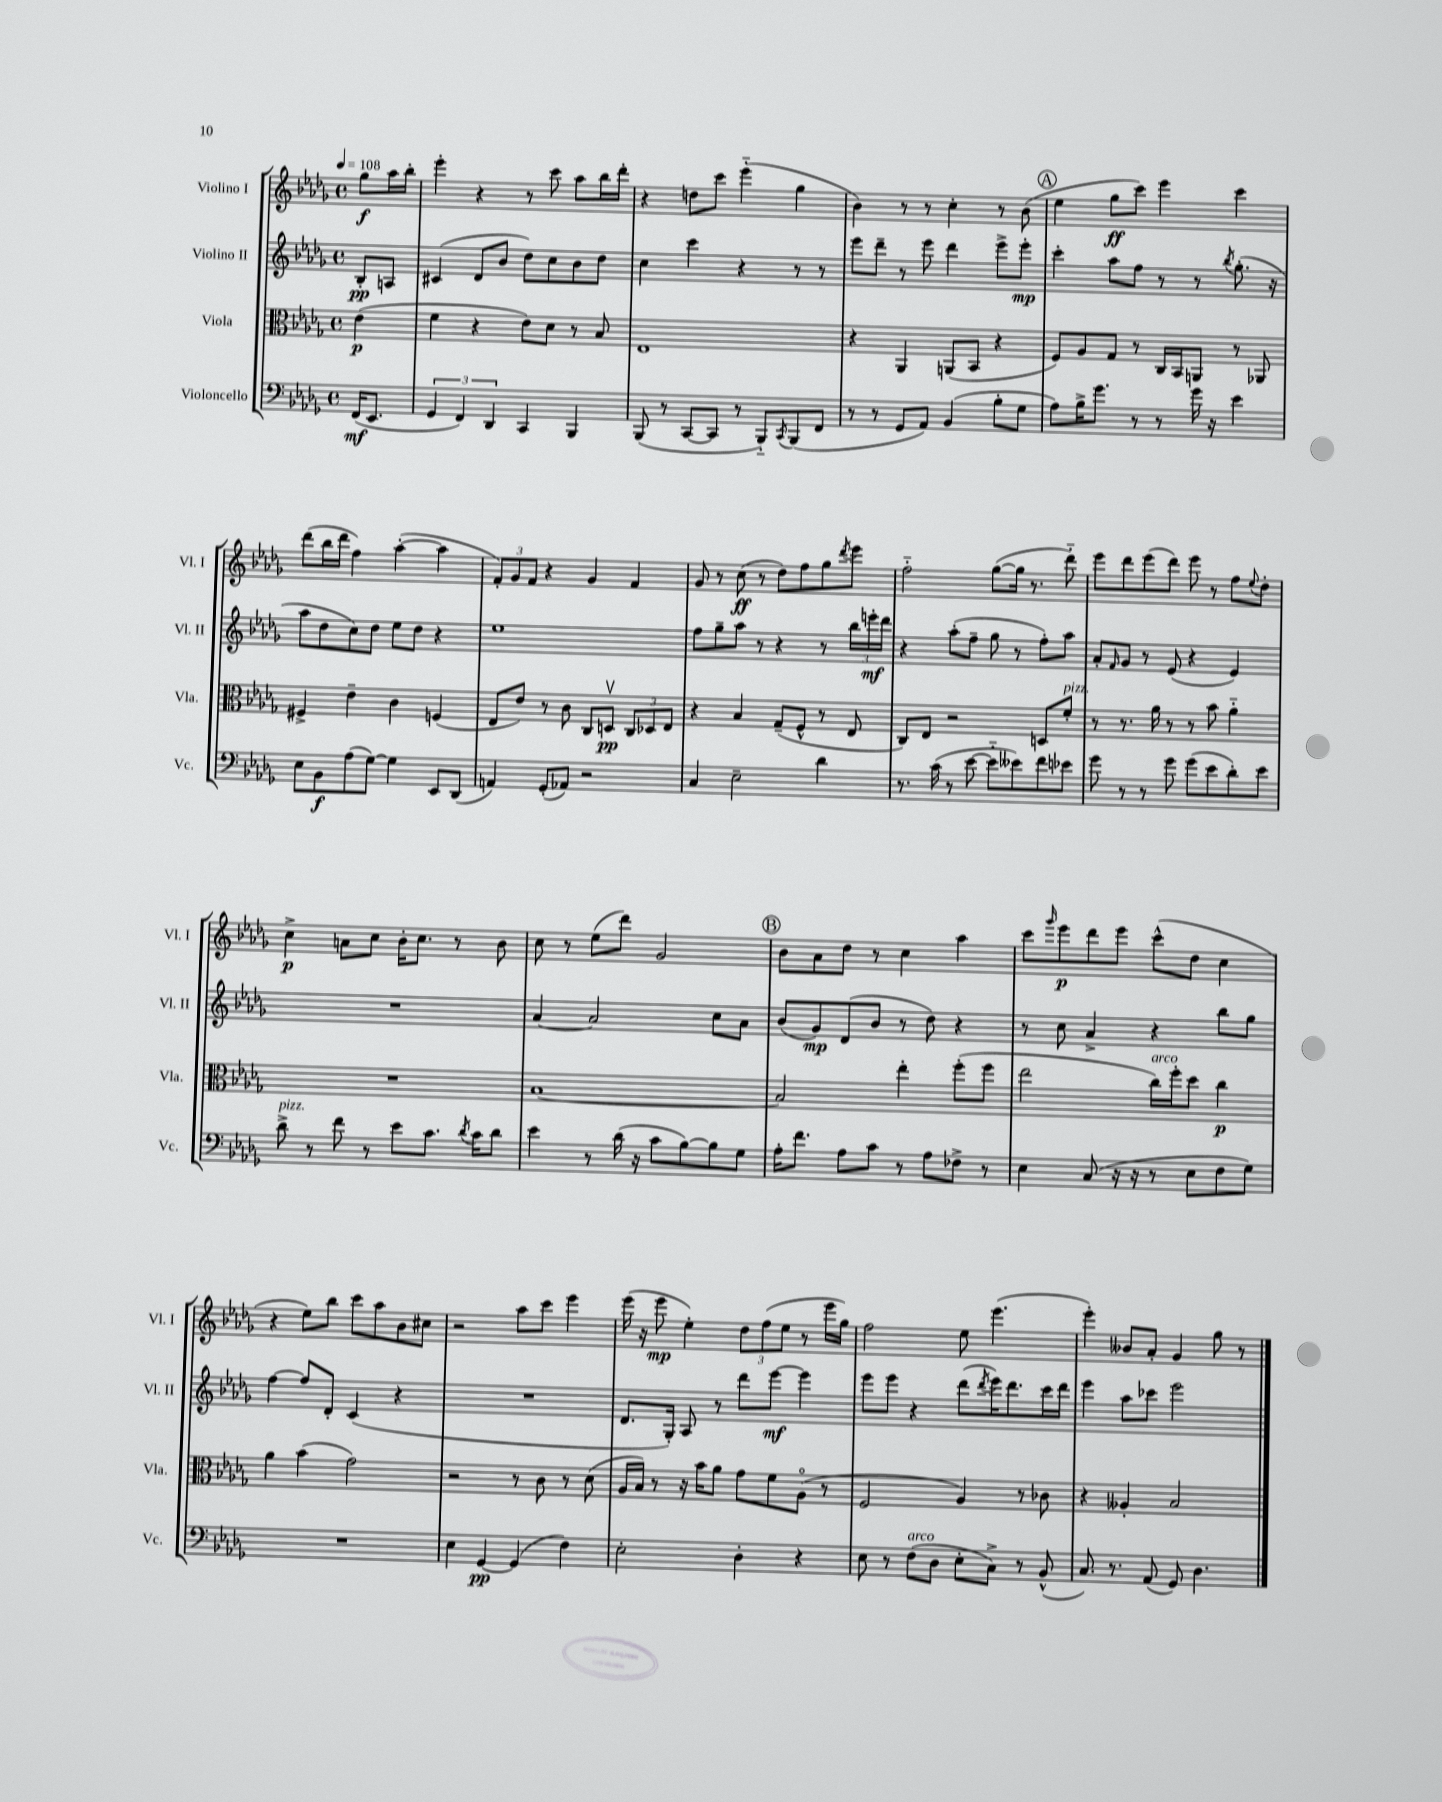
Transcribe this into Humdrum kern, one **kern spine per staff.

**kern	**kern	**kern	**kern
*staff4	*staff3	*staff2	*staff1
*clefF4	*clefC3	*clefG2	*clefG2
*k[b-e-a-d-g-]	*k[b-e-a-d-g-]	*k[b-e-a-d-g-]	*k[b-e-a-d-g-]
*M4/4	*M4/4	*M4/4	*M4/4
*met(c)	*met(c)	*met(c)	*met(c)
*MM108	*MM108	*MM108	*MM108
(16FF	(4e-	8B-'	8gg-
8.EE-	.	.	.
.	.	8A	16aa-
.	.	.	16bb-'
=	=	=	=
6GG-	4f	(4c#	4eee-'
6FF)	.	.	.
.	4r	8d-	4r
6DD-	.	.	.
.	.	8b-	.
4CC	8e-)	8dd-)	8r
.	8d-	8cc	8ccc
4BBB-	8r	8b-	8aa-
.	8B-	8dd-	16bb-
.	.	.	16ddd-'
=	=	=	=
(8BBB-	1E-	4cc	4r
8r	.	.	.
[8CC	.	4ccc	8dd
8CC]	.	.	8ccc
8r	.	4r	(4eee-'~
8BBB-'~)	.	.	.
8qCC	.	.	.
(8BBB-	.	8r	4gg-
8FF	.	8r	.
=	=	=	=
8r	4r	8eee-	4b-)
8r	.	8ddd-~	.
8GG-	4AA-	8r	8r
8AA-)	.	8eee-	8r
(4BB-	(8AA	4ddd-	4cc'
.	8BB-	.	.
8B-'	4r	8eee-^	8r
8G-	.	8eee-'	(8b-
=	=	=	=
8A-)	8F)	4ccc'	4ee-
16B-^	8A-	.	.
8.g-	.	.	.
.	8G-	8aa-	8gg-
8r	8r	8ff	8ccc)
8r	16C	8r	4eee-
.	16BB-	.	.
16g-	8AA	8r	.
16r	.	.	.
.	.	8qbb-	.
4e-	8r	(8.gg-'	4ccc
.	8AA-	.	.
.	.	16r	.
=	=	=	=
8E-	4F#^	8aa-	(8ddd-
8BB-	.	8dd-	16bb-
.	.	.	16ddd-
(8A-	4e-~	8cc)	4ff)
[8G-)	.	8dd-	.
4G-]	4c	8ee-	([4aa-'
.	.	8dd-	.
8EE-	(4F	4r	4aa-]
(8DD-	.	.	.
=	=	=	=
4AA)	8E-	1ee-	12f')
.	.	.	12g-
.	8e-)	.	.
.	.	.	12f
(8GG-'	8r	.	4r
8AA-)	8c	.	.
2r	8C	.	4g-
.	8Dv	.	.
.	12C	.	4f
.	12D-	.	.
.	12E-	.	.
=	=	=	=
4C	4r	8ff	8g-
.	.	8gg-~	8r
2E-~	4B-	8aa-	(8cc
.	.	8r	8r
.	(8G-~	4r	8dd-)
.	8F^^	.	8ff
4d-	8r	8r	8gg-
.	.	.	8qddd-
.	8E-	24bb-	8eee-
.	.	24eee'	.
.	.	24ddd-	.
=	=	=	=
8.r	8C)	4r	2ff'~
.	8E-	.	.
(16c	.	.	.
8r	2r	(8aa-'	.
[8e-	.	8ff~	.
8e-'~]	.	8gg-	([8gg-
8e--)	.	8r	16gg-]
.	.	.	8.r
8f	8D	8ff')	.
8e-	8f'	8aa-	8ddd-'~)
=	=	=	=
8g-	8r	8a-'	8eee-
.	.	16qqf	.
8r	8.r	8g-	8ddd-
8r	.	8r	(8eee-
.	16a-	.	.
8g-	8r	(8e-	8ddd-)
(8g-	8r	4r	8eee-
8e-	8b-	.	8r
8d-')	4a-'~	4e-)	8ff
.	.	.	8qqee-
8e-	.	.	8dd-'
=	=	=	=
8d-^	1r	1r	4cc^
8r	.	.	.
8f	.	.	8a
8r	.	.	8cc
8e-	.	.	16b-'
.	.	.	8.cc
8.c	.	.	.
.	.	.	8r
8qd-	.	.	.
16c	.	.	.
8d-	.	.	8b-
=	=	=	=
4e-	[1B-	[4a-	8cc
.	.	.	8r
8r	.	2a-]	(8ee-
(16d-	.	.	8ddd-)
16r	.	.	.
8c	.	.	2g-
[8B-)	.	.	.
8B-]	.	8cc	.
8G-	.	8a-	.
=	=	=	=
16A-'	2B-]	(8b-	8b-
8.f	.	.	.
.	.	8g-)	8a-
8A-	.	(8d-	8dd-
8c	.	8b-	8r
8r	4ee-'	8r	4cc
8A-	.	8dd-)	.
8F-^	(8ff'	4r	4aa-
8r	8ff	.	.
=	=	=	=
4E-	2ee-	8r	8ccc
.	.	.	16qqggg-
.	.	8cc	8eee-
(8C	.	4a-^	8ddd-
16r	.	.	8eee-
16r	.	.	.
8r	16cc)	4r	(8ccc^^
.	16ff'	.	.
8E-	8dd-	.	8dd-
8F	4cc	8bb-	4cc
8G-)	.	8gg-	.
=	=	=	=
1r	4a-	[4ff	4r
.	(4b-	8ff]	8ee-)
.	.	8d-'	8bb-
.	2g-)	(4c	8ccc
.	.	.	8aa-
.	.	4r	8b-
.	.	.	8cc#
=	=	=	=
4E-	2r	1r	2r
[4GG-	.	.	.
(4GG-]	8r	.	8aa-
.	8c	.	8ccc
4F)	8r	.	4eee-
.	(8d-	.	.
=	=	=	=
2E-'	16A-	8.d-	(16eee-
.	16B-)	.	16r
.	8r	.	8eee-
.	.	16G-')	.
.	16r	8A-	4ee-')
.	16b-	.	.
.	8a-	8r	.
4D-'	8g-	8ddd-	12dd-
.	.	.	(12ff
.	8f	[8eee-	.
.	.	.	12ee-
4r	(8A-o	4eee-]	8r
.	8r	.	16eee-
.	.	.	16gg-)
=	=	=	=
8E-	2F	8eee-	2ff
8r	.	8eee-	.
(8F	.	4r	.
8D-	.	.	.
8E-'	4A-)	(8ddd-	8ee-
.	.	8qddd-	.
8C^)	.	16eee-)	(4.eee-
.	.	8.ddd-	.
8r	8r	.	.
(8BB-^^	8c-	16ccc	.
.	.	16ddd-	.
=	=	=	=
8.C)	4r	4eee-	4eee-')
8.r	.	.	.
.	4A--'	8aa-	8b--
(8AA-	.	8ccc-	8a-'
8GG-)	2B-	2eee-	4g-
4.D-	.	.	.
.	.	.	8gg-
.	.	.	8r
==	==	==	==
*-	*-	*-	*-
